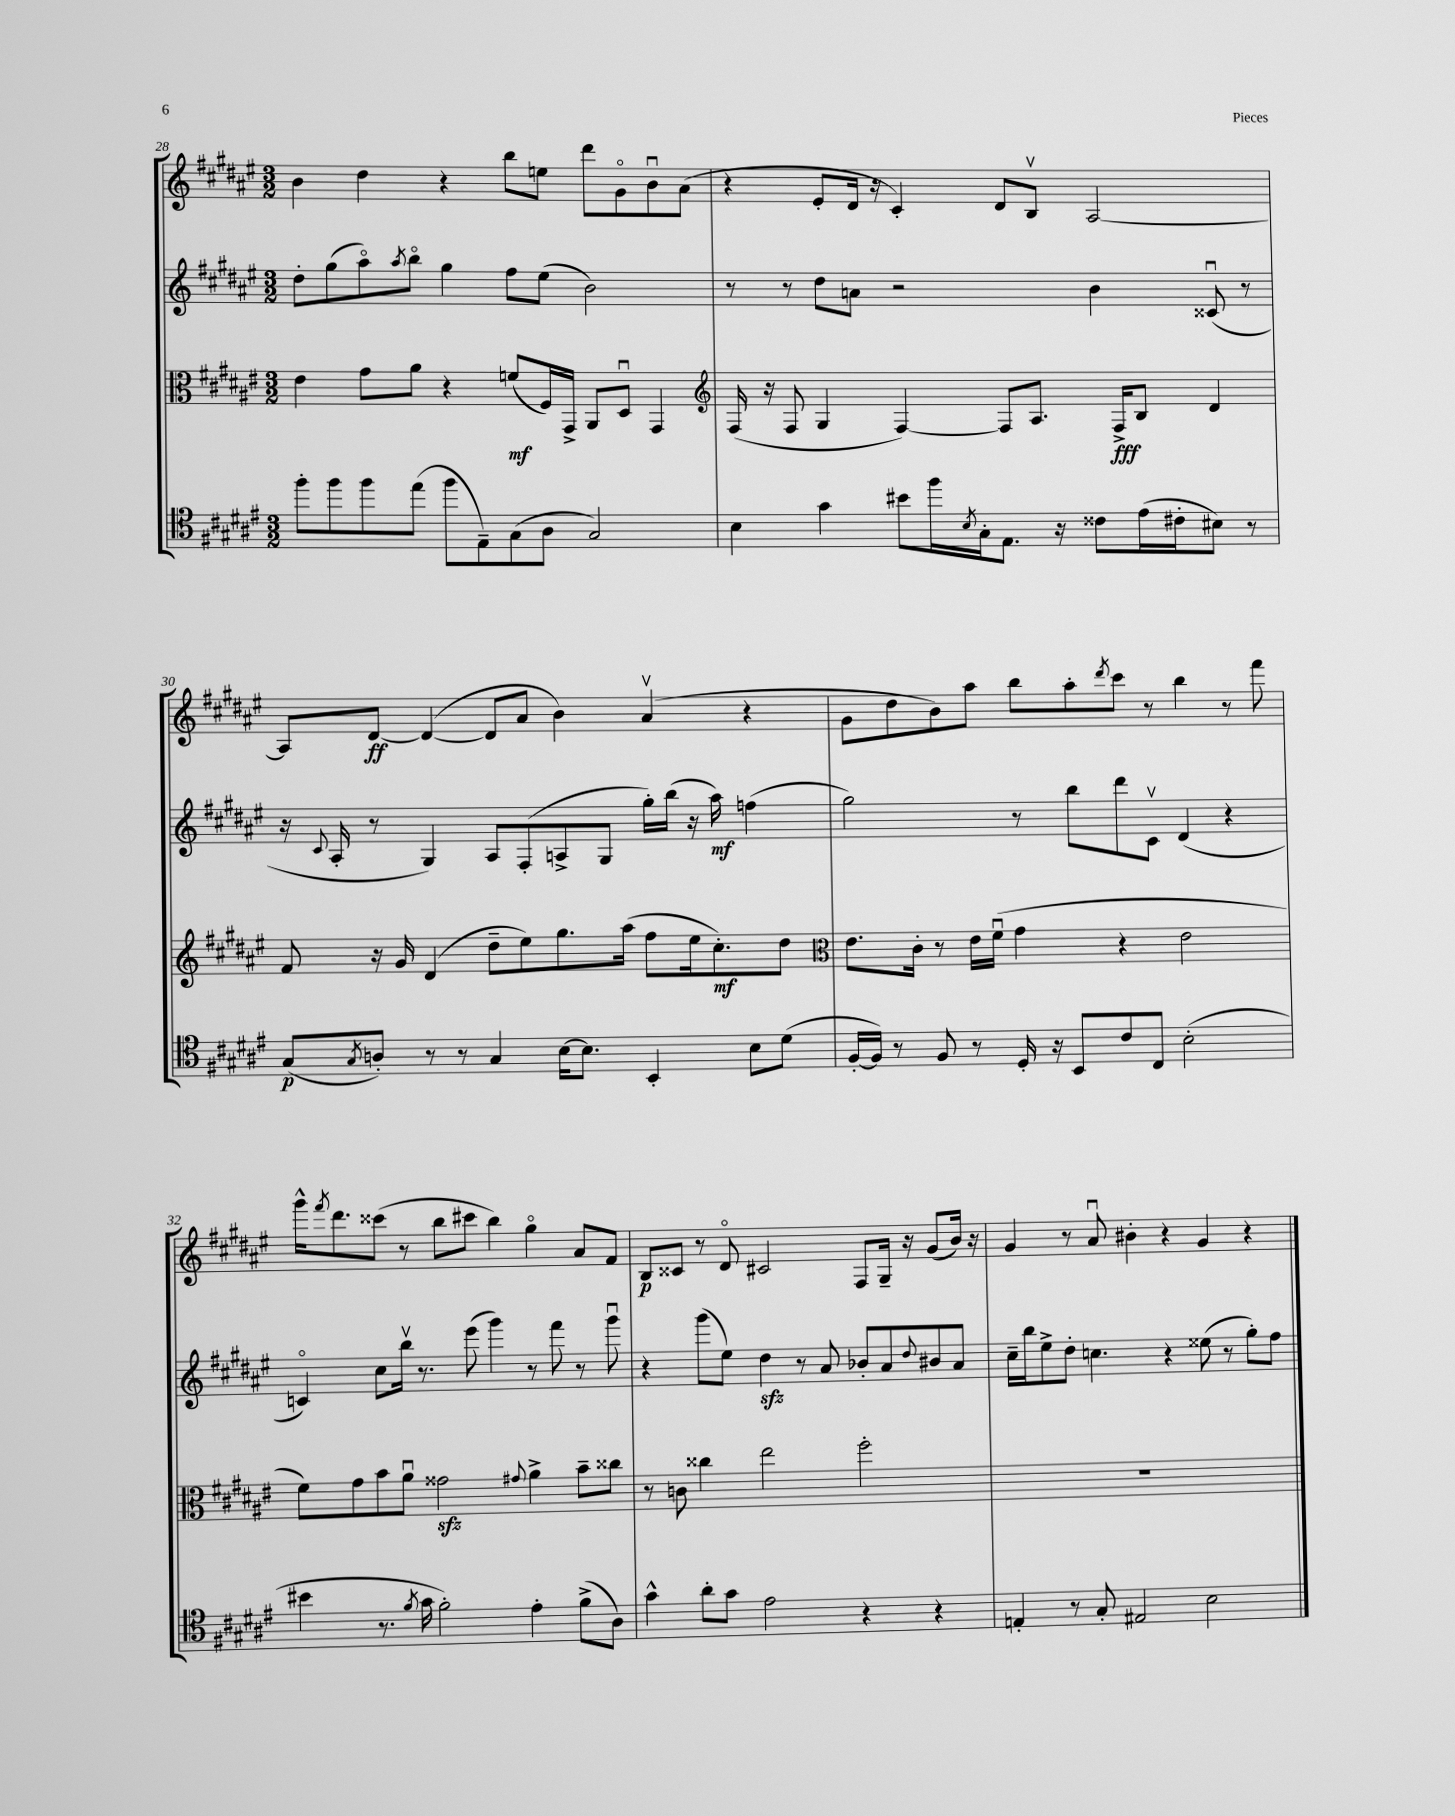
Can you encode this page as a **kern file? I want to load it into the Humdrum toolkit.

**kern	**dynam	**kern	**dynam	**kern	**dynam	**kern	**dynam
*part4	*part4	*part3	*part3	*part2	*part2	*part1	*part1
*staff4	*staff4	*staff3	*staff3	*staff2	*staff2	*staff1	*staff1
*clefC4	*	*clefC3	*	*clefG2	*	*clefG2	*
*k[f#c#g#d#a#e#]	*	*k[f#c#g#d#a#e#]	*	*k[f#c#g#d#a#e#]	*	*k[f#c#g#d#a#e#]	*
*M3/2	*	*M3/2	*	*M3/2	*	*M3/2	*
=28	=28	=28	=28	=28	=28	=28	=28
8ff#'\L	.	4e#\	.	8dd#'\L	.	4b\	.
8ff#\	.	.	.	(8gg#\	.	.	.
8ff#\	.	8g#\L	.	8aa#\)	.	4dd#\	.
.	.	.	.	8qaa#/	.	.	.
(8ee#\J	.	8a#\J	.	8bb\J	.	.	.
8ff#\L	.	4r	.	4gg#\	.	4r	.
8E#~\)	.	.	.	.	.	.	.
(8G#\	.	(8fn/L	mf	8ff#\L	.	8bb\L	.
8A#\J	.	16F#/L)	.	(8ee#\J	.	8een\J	.
.	.	16GG#^/JJ	.	.	.	.	.
2G#/)	.	8AA#/L	.	2b\)	.	8ddd#\L	.
.	.	8D#u/J	.	.	.	8g#\	.
.	.	4GG#/	.	.	.	8bu\	.
.	.	.	.	.	.	(8a#\J	.
=29	=29	=29	=29	=29	=29	=29	=29
*	*	*clefG2	*	*	*	*	*
4B\	.	(16F#/	.	8r	.	4r	.
.	.	16r	.	.	.	.	.
.	.	8F#/	.	8r	.	.	.
4g#\	.	4G#/	.	8dd#\L	.	8e#'/L	.
.	.	.	.	8an\J	.	16d#/Jk	.
.	.	.	.	.	.	16r	.
8b#X\L	.	[4F#/)	.	2r	.	4c#'/)	.
16ff#\L	.	.	.	.	.	.	.
8qB/	.	.	.	.	.	.	.
16G#'\J	.	.	.	.	.	.	.
8.E#\J	.	8F#/L]	.	.	.	8d#/L	.
.	.	8.A#/J	.	.	.	8Bv/J	.
16r	.	.	.	.	.	.	.
8c##X\L	.	.	.	4b\	.	[2A#/	.
.	.	16F#^/KL	fff	.	.	.	.
(16e#\L	.	8B/J	.	.	.	.	.
16c#X'\J	.	.	.	.	.	.	.
8B#X\J)	.	4d#/	.	(8c##Xu/	.	.	.
8r	.	.	.	8r	.	.	.
!!LO:LB:g=z
=30	=30	=30	=30	=30	=30	=30	=30
(8G#/L	p	8f#/	.	16r	.	8A#/L]	.
.	.	.	.	8qqc#/	.	.	.
.	.	.	.	16A#'/	.	.	.
8qG#/	.	.	.	.	.	.	.
8An'/J)	.	16r	.	8r	.	[8d#/J	ff
.	.	16g#/	.	.	.	.	.
8r	.	(4d#/	.	4G#/)	.	(4d#/_	.
8r	.	.	.	.	.	.	.
4G#/	.	8dd#~\L	.	8A#/L	.	8d#/L]	.
.	.	8ee#\)	.	(8F#'/	.	8a#/J	.
[16B\KL	.	8.gg#\	.	8An^/	.	4b\)	.
8.B\J]	.	.	.	.	.	.	.
.	.	.	.	8G#/J	.	.	.
.	.	(16aa#\Jk	.	.	.	.	.
4BB'/	.	8ff#\L	.	16gg#'\LL)	.	(4a#v/	.
.	.	.	.	(16bb\JJ	.	.	.
.	.	16ee#\k	.	16r	.	.	.
.	.	8.cc#'\)	mf	16aa#\)	mf	.	.
8B\L	.	.	.	(4ffn\	.	4r	.
(8d#\J	.	8dd#\J	.	.	.	.	.
=31	=31	=31	=31	=31	=31	=31	=31
*	*	*clefC3	*	*	*	*	*
[16F#'/LL	.	8.e#\L	.	2gg#\)	.	8g#\L	.
16F#/JJ])	.	.	.	.	.	.	.
8r	.	.	.	.	.	8dd#\	.
.	.	16c#'\Jk	.	.	.	.	.
8F#/	.	8r	.	.	.	8b\)	.
8r	.	16e#\LL	.	.	.	8aa#\J	.
.	.	(16f#u\JJ	.	.	.	.	.
16D#'/	.	4g#\	.	8r	.	8bb\L	.
16r	.	.	.	.	.	.	.
8BB/L	.	.	.	8bb\L	.	8aa#'\	.
.	.	.	.	.	.	8qddd#/	.
8c#/	.	4r	.	8ddd#\	.	8ccc#\J	.
8C#/J	.	.	.	8c#v\J	.	8r	.
(2B'\	.	2e#\	.	(4d#/	.	4bb\	.
.	.	.	.	4r	.	8r	.
.	.	.	.	.	.	8fff#\	.
!!LO:LB:g=z
=32	=32	=32	=32	=32	=32	=32	=32
4b#X\	.	8f#\L)	.	4cn/)	.	16ggg#^^\KL	.
.	.	.	.	.	.	8qfff#/	.
.	.	.	.	.	.	8.ddd#\	.
.	.	8g#\	.	.	.	.	.
8.r	.	8b\	.	8cc#\L	.	(8ccc##X\J	.
.	.	8a#u\J	.	16bbv\Jk	.	8r	.
8qf#/	.	.	.	.	.	.	.
16g#\	.	.	.	8.r	.	.	.
2f#'\)	.	2g##Xzz\	.	.	.	8bb\L	.
.	.	.	.	(8eee#\	.	8ccc#X\J	.
.	.	.	.	4ggg#\)	.	4bb\)	.
.	.	8qqg#X/	.	.	.	.	.
4e#'\	.	4a#^\	.	8r	.	4gg#\	.
.	.	.	.	8fff#\	.	.	.
(8f#^\L	.	8b~\L	.	8r	.	8a#/L	.
8A#\J)	.	8cc##X\J	.	8ggg#u\	.	8f#/J	.
=33	=33	=33	=33	=33	=33	=33	=33
4g#^^\	.	8r	.	4r	.	8B/L	p
.	.	8cn\	.	.	.	8c##X/J	.
8a#'\L	.	4cc##X\	.	(8ggg#\L	.	8r	.
8g#\J	.	.	.	8ee#\J)	.	8d#/	.
2e#\	.	2ee#\	.	4dd#zz\	.	2c#X/	.
.	.	.	.	8r	.	.	.
.	.	.	.	8a#/	.	.	.
4r	.	2ff#'\	.	8b-X'/L	.	8F#/L	.
.	.	.	.	8a#/	.	16G#~/Jk	.
.	.	.	.	.	.	16r	.
.	.	.	.	8qqdd#/	.	.	.
4r	.	.	.	8b#X/	.	(8g#/L	.
.	.	.	.	8a#/J	.	16b/Jk)	.
.	.	.	.	.	.	16r	.
=34	=34	=34	=34	=34	=34	=34	=34
4En'/	.	1.r	.	16cc#~\LL	.	4g#/	.
.	.	.	.	16bb\J	.	.	.
.	.	.	.	8ee#^\	.	.	.
8r	.	.	.	8dd#'\J	.	8r	.
8G#'/	.	.	.	4.ccn\	.	8a#u/	.
2E#X/	.	.	.	.	.	4b#X'\	.
.	.	.	.	4r	.	4r	.
2B\	.	.	.	(8ee##X\	.	4g#/	.
.	.	.	.	8r	.	.	.
.	.	.	.	8gg#'\L)	.	4r	.
.	.	.	.	8ff#\J	.	.	.
==	==	==	==	==	==	==	==
*-	*-	*-	*-	*-	*-	*-	*-
